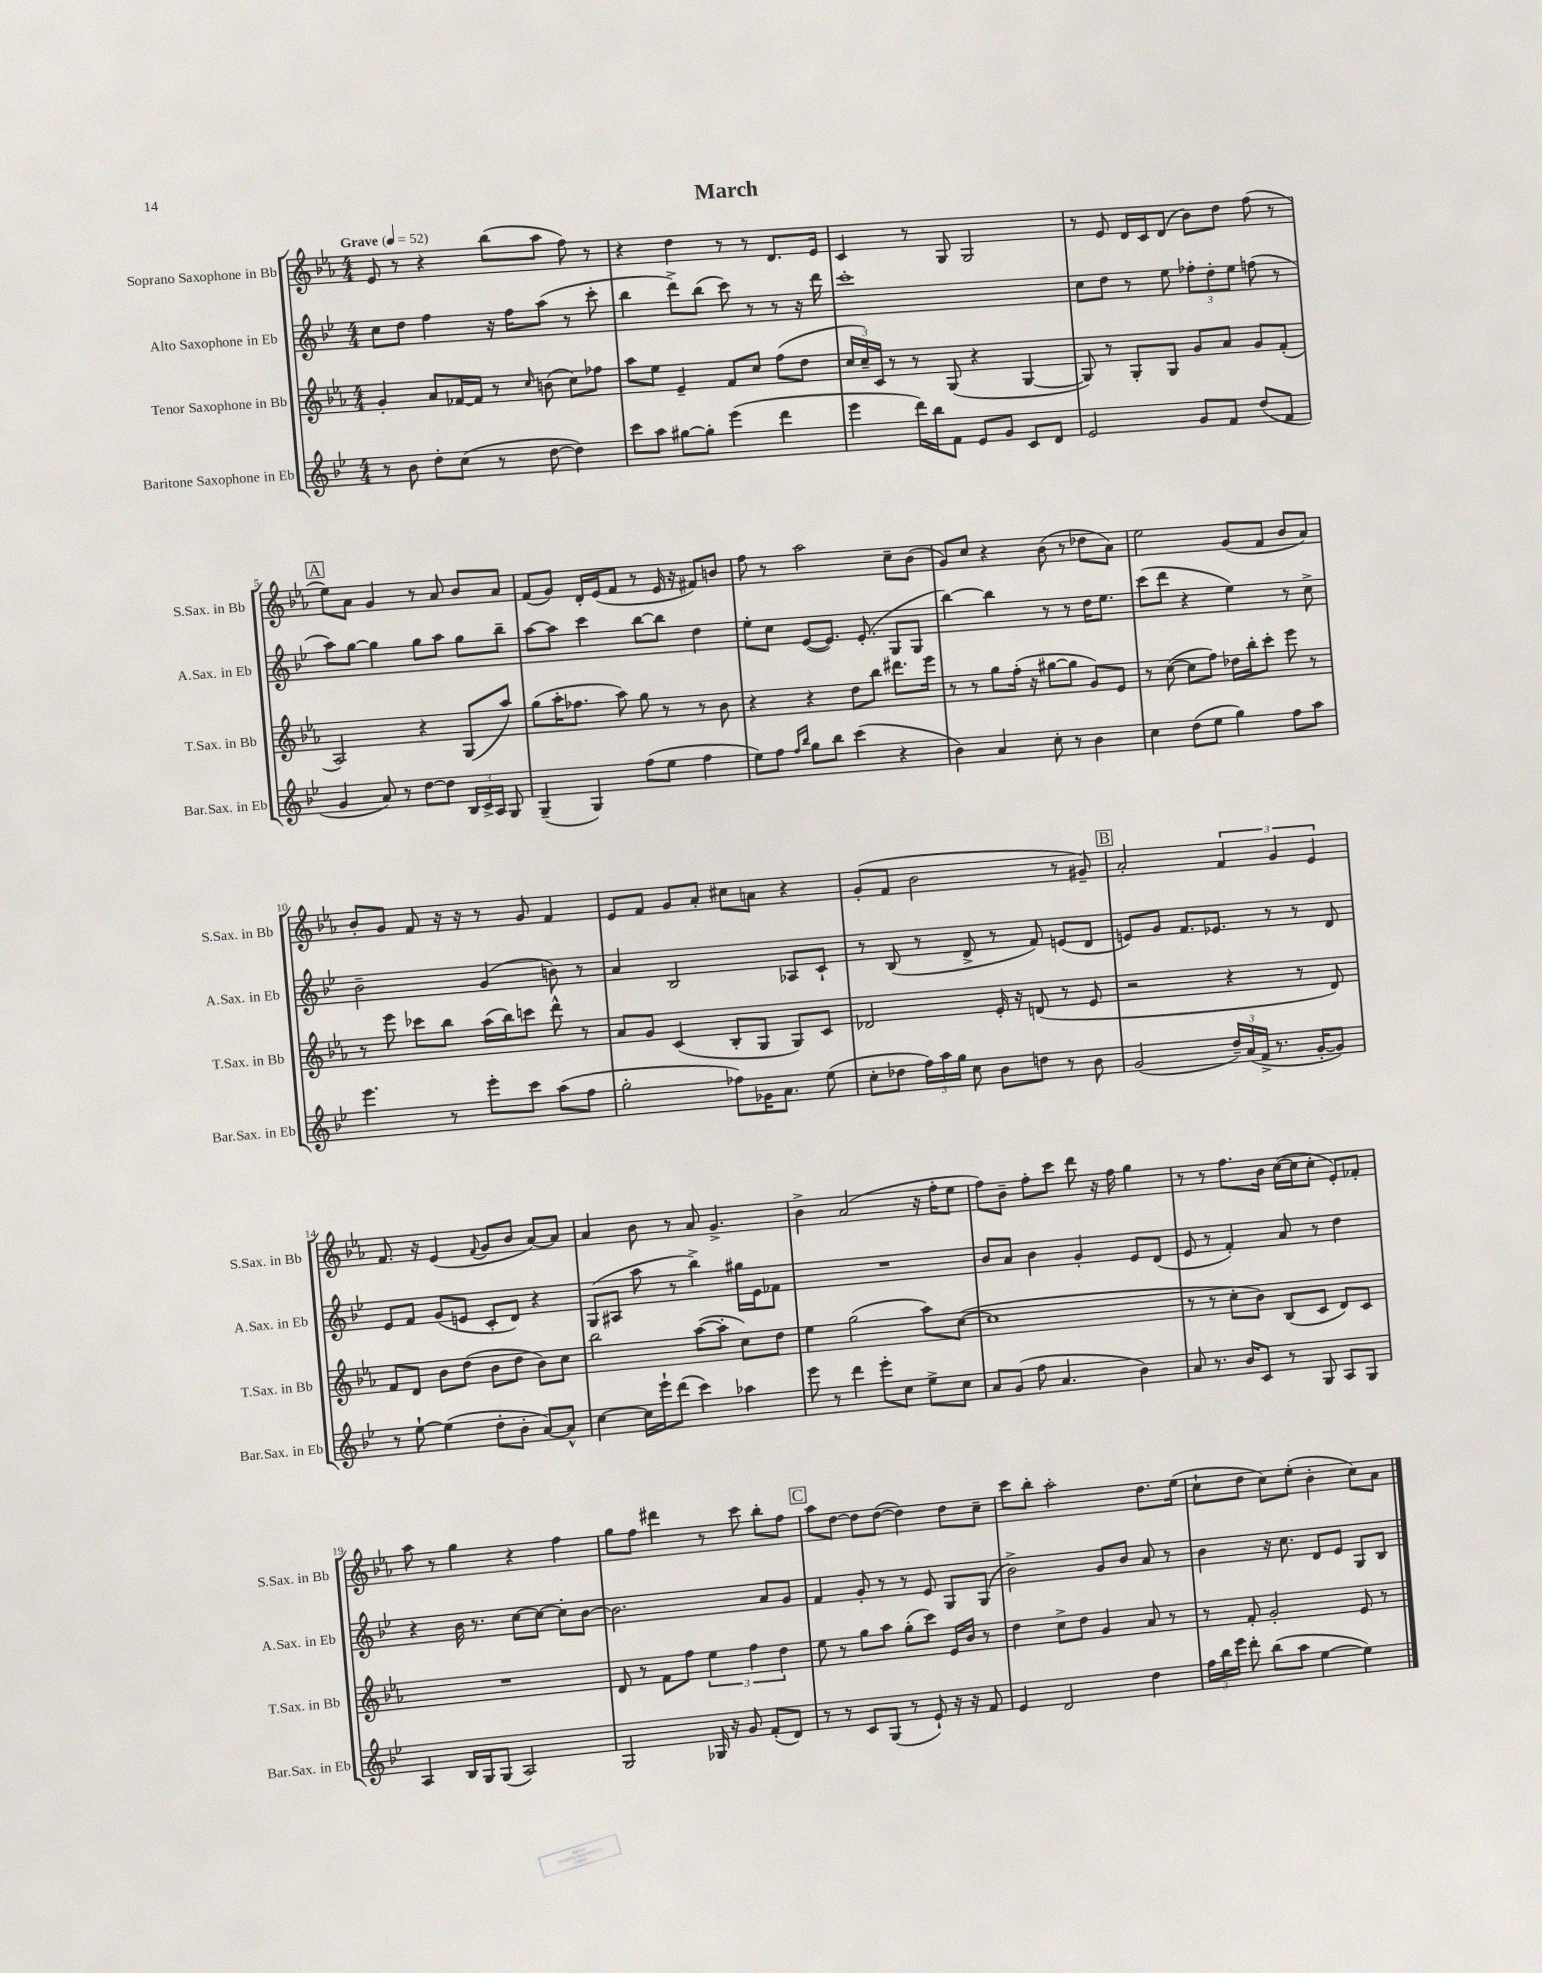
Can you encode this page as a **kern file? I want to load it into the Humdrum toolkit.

**kern	**kern	**kern	**kern
*staff4	*staff3	*staff2	*staff1
*clefG2	*clefG2	*clefG2	*clefG2
*k[b-e-]	*k[b-e-a-]	*k[b-e-]	*k[b-e-a-]
*M4/4	*M4/4	*M4/4	*M4/4
*MM52	*MM52	*MM52	*MM52
8r	4g'/	8cc\L	8e-/
8b-\	.	8dd\J	8r
8dd'\L	8a-/L	4ff\	4r
(8cc\J	[16f-/L	.	.
.	16f-/]JJ	.	.
8r	8r	16r	(8bb-\L
.	.	16ff\LK	.
.	16qqcc/	.	.
[8dd\	(8b\	(8aa\J	8aa-\J
4dd\])	8cc\L)	8r	8ff\)
.	8ff-\J	8ccc'\	8r
=	=	=	=
8ccc\L	8aa-\L	4bb-\	4r
8aa\J	8ee-\J	.	.
[8gg#\L	4e-~/	8ddd^\L)	4dd\
8gg#'\]J	.	(8bb-\J	.
(4eee-\	8f/L	8ccc\)	8r
.	8cc/J	8r	8r
4ddd\	(8ff\L	8r	8.d/L
.	8dd\J	16r	.
.	.	16ddd\	16e-/Jk
=	=	=	=
4eee-\	24cc/LL	1ccc'	4c/
.	24cc~/)	.	.
.	24c/JJ	.	.
.	8r	.	.
16ddd\LL)	8r	.	8r
16bb-\J	.	.	.
8f\J	(8G/	.	8G/
8e-/L	4r	.	2G/
8g/J	.	.	.
8c/L	[4G/	.	.
8d/J	.	.	.
=	=	=	=
2e-/	8G/])	8cc\L	8r
.	8r	8dd\J	8e-/
.	8G'/L	8r	16d/LL
.	.	.	16c/J
.	8G/J	8ee-\	(8d/J
8g/L	8g/L	12ff-'\L	8b-\L)
.	.	12dd'\	.
8f/J	8a-/J	.	8dd\J
.	.	12ee-\J	.
(8dd/L	8g/L	(8ff\	(8ff\
8f/J	(8f'/J	8r	8r
=	=	=	=
4g/	2A-/)	8aa\L)	8ee-\L)
.	.	[8gg\J	8a-\J
8a/)	.	4gg\]	4g/
8r	.	.	.
[8dd\L	4r	8gg\L	8r
8dd\]J	.	8aa\J	8a-/
24B-/LL	(8G/L	8gg\L	8b-/L
24c^/	.	.	.
24A/JJ	.	.	.
8G/	8aa-/J)	8bb-~\J	8a-/J
=	=	=	=
(4G~/	(8gg\L	[8aa\L	(8f/L
.	16aa-'\K	8aa\]J	8g/J)
.	8.ff-\J	.	.
4G/)	.	4ccc\	16d'/LL
.	.	.	(16e-/J
.	8aa-\)	.	8f/J
(8ff\L	8gg\	[8bb-\L	8r
8ee-\J	8r	8bb-\]J	16e-/
.	.	.	16r
4ff\	8r	4dd\	8f#/L)
.	8b-\	.	8b/J
=	=	=	=
8ee-\L)	4r	8ee-'\L	8ff\
8ff\J	.	8cc\J	8r
16qqff/LL	.	.	.
16qqbb-/JJ	.	.	.
8gg\L	4r	([8e-/L	2aa-\
8bb-\J	.	8.e-/]J)	.
(4ccc\	8dd\L	.	.
.	.	(8.e-'/	.
.	8bb-\J	.	.
4r	8.ddd#\L	8G/L	8cc~\L
.	.	8G/J	(8b-\J
.	16eee-\Jk	.	.
=	=	=	=
4b-\)	8r	[4bb-\)	8g/L)
.	8r	.	8cc/J
4a/	8gg\L	4bb-\]	4r
.	(16ff'\Jk	.	.
.	16r	.	.
8cc'\	[8gg#\L	8r	(8b-\
8r	8gg#\]J	8r	8r
4b-\	8g/L)	16dd\LK	8dd-\L
.	.	8.ee-\J	.
.	8e-/J	.	8a-\J)
=	=	=	=
4cc\	8r	(8ccc\L	2ee-\
.	([8cc\	8ddd\J	.
(8dd\L	8cc\]L	4r	.
8ee-\J	8ff\J)	.	.
4gg\)	16dd-\LL	4ee-\)	(8g/L
.	16bb-'\J	.	.
.	8ccc'\J	.	8f/J
8ff\L	8eee-\	8r	8b-/L
8aa\J	8r	8cc^\	8a-/J)
=	=	=	=
4.eee-\	8r	2b-~\	8b-'/L
.	8eee-\	.	8g/J
.	8ccc-\L	.	8f/
8r	8bb-\J	.	16r
.	.	.	16r
8eee-'\L	(16aa-\LL	(4g/	8r
.	16bb-\J)	.	.
8ccc\J	8ccc\J	.	8g/
(8aa\L	8ddd^^\	8b\)	4f/
8ff\J	8r	8r	.
=	=	=	=
2gg'\	8a-/L	4a/	8e-/L
.	8g/J	.	8f/J
.	(4c/	2B-/	8g/L
.	.	.	8a-'/J
8ff-\L)	8B-'/L	.	8cc#\L
16g-\K	8G/J	.	8a\J
8.a\J	.	.	.
.	8G/L)	8A-/L	4r
(8ee-\	8c/J	8c`/J	.
=	=	=	=
8cc'\L	2d-/	8r	(8g'/L
8dd-\J	.	(8B-/	8f/J
24ff\LL)	.	8r	2b-\
24aa\	.	.	.
24gg\JJ	.	.	.
8cc\	.	8d^/	.
8b-\L	16e-'/	8r	.
.	16r	.	.
8dd\J	(8d/	8f/)	.
8r	8r	(8e/L	8r
8b-\	8e-/	8d/J	8g#~/)
=	=	=	=
(2g/	2r	8e/L)	2a-'/
.	.	8g/J	.
.	.	8.f/L	.
.	.	8.e-/J	.
24dd~/LL)	4r	.	6f/
(24a/	.	.	.
24f^/JJ	.	.	.
8.r	.	8r	.
.	.	.	6g/
.	8r	8r	.
[16g'/LK	.	.	.
.	.	.	6e-/
8g/]J)	8d/)	8d/	.
=	=	=	=
8r	8f/L	8e-/L	8.f/
[8ee-`\	8d/J	8f/J	.
.	.	.	16r
(4ee-\]	8b-\L	(8g/L	(4e-/
.	(8dd\J	8e/J	.
.	.	.	8qqf/
8dd'\L	8b-\L	8c'/L	8g/L
8b-'\J	8dd\J	8d/J)	8b-/J
[8a/L)	8b-\L)	4r	[8a-/L)
8a^^/]J	8cc\J	.	8a-/]J
=	=	=	=
[4cc\	2bb-\	(8G/L	4a-/
.	.	8A#/J	.
16cc\]LL	.	8aa\	8b-\
16eee-`\J	.	.	.
(8ddd\J	.	8r	8r
4ccc\)	([8aa-\L	4bb-^\)	8a-/
.	8aa-'\]J	.	4.g^/
4aa-\	8cc\L)	16gg#\LL	.
.	.	16e-\J	.
.	8dd\J	8f-\J	.
=	=	=	=
8eee-\	4ee-\	1r	4b-^\
8r	.	.	.
4ddd\	(2gg\	.	(2a-/
8eee-'\L	.	.	.
8cc\J	.	.	.
8ee-^\L	8aa-\L)	.	16r
.	.	.	16ff'\LK
8cc\J	([8cc\J	.	8ee-\J
=	=	=	=
8a/L	1cc]	8b-/L	8ff\L)
(8g/J	.	8a/J	8b-~\J
8ff\	.	4b-\	8ff'\L
4.a/	.	.	8ccc\J
.	.	4g'/	8ddd\
.	.	.	16r
.	.	.	16ff\
4b-\)	.	8e-/L	4gg\
.	.	(8d/J	.
=	=	=	=
8a/	8r	8e-/	8r
8.r	8r	8r	8r
.	8cc'\L	4f'/)	8.ff\L
16b-/LK	.	.	.
8c/J	8b-\J)	.	.
.	.	.	16b-\Jk
8r	(8B-/L	8a/	([16cc\LL
.	.	.	16cc\]J
8G/	8c/J	8r	8cc'\J
8A/L	8d/L)	4dd\	8e-'/L)
8G/J	8c/J	.	8f-'/J
=	=	=	=
4A/	1r	4r	8aa-\
.	.	.	8r
16B-/LL	.	16b-\	4gg\
16G/J	.	8.r	.
(8G/J	.	.	.
2A/)	.	[8cc\L	4r
.	.	8cc\_J	.
.	.	8cc'\]L	4ff\
.	.	[8b-\J	.
=	=	=	=
2G/	8d/	2.b-\]	8gg\L
.	8r	.	8ff\J
.	8f\L	.	4ddd#\
.	8ff\J	.	.
16G-/	6ee-\	.	8r
16r	.	.	.
8g/	.	.	8ccc\
.	6ff\	.	.
(8f'/L	.	8a/L	8bb-'\L
.	6dd\	.	.
8d/J)	.	8g/J	8ff\J
=	=	=	=
8r	8ee-\	4f/	8aa-\L
8r	8r	.	[8dd\J
8c/L	8gg\L	8g'/	8dd\]L
(8G/J	8aa-\J	8r	([8dd\J
8r	(8gg'\L	8r	4dd\])
8e-`/)	8ccc\J)	8e-/	.
16r	16e-/LL	8G/L	8dd\L
16r	16b-/JJ	.	.
8f/	8r	(8G/J	8cc~\J
=	=	=	=
4e-/	4dd\	2b-^\)	8ccc\L
.	.	.	8bb-'\J
2d/	8cc^\L	.	2aa-'\
.	8dd\J	.	.
.	4g/	8g/L	.
.	.	8b-/J	.
4dd\	8a-/	8a/	8.dd\L
.	8r	8r	.
.	.	.	(16ee-\Jk
=	=	=	=
24ff\LL	8r	4b-\	8cc`\L
24bb-\	.	.	.
24eee-\JJ	.	.	.
8ddd'\	8f'/	.	8dd\J
(8bb-\L	2g'/	16r	8cc\L)
.	.	8.cc\	.
8aa\J	.	.	(8ee-'\J
[4ee-\	.	8d/L	4b-'\
.	.	8e-/J	.
4ee-\])	8e-/	8G/L	8cc\L)
.	8r	8B-/J	8a-\J
==	==	==	==
*-	*-	*-	*-
